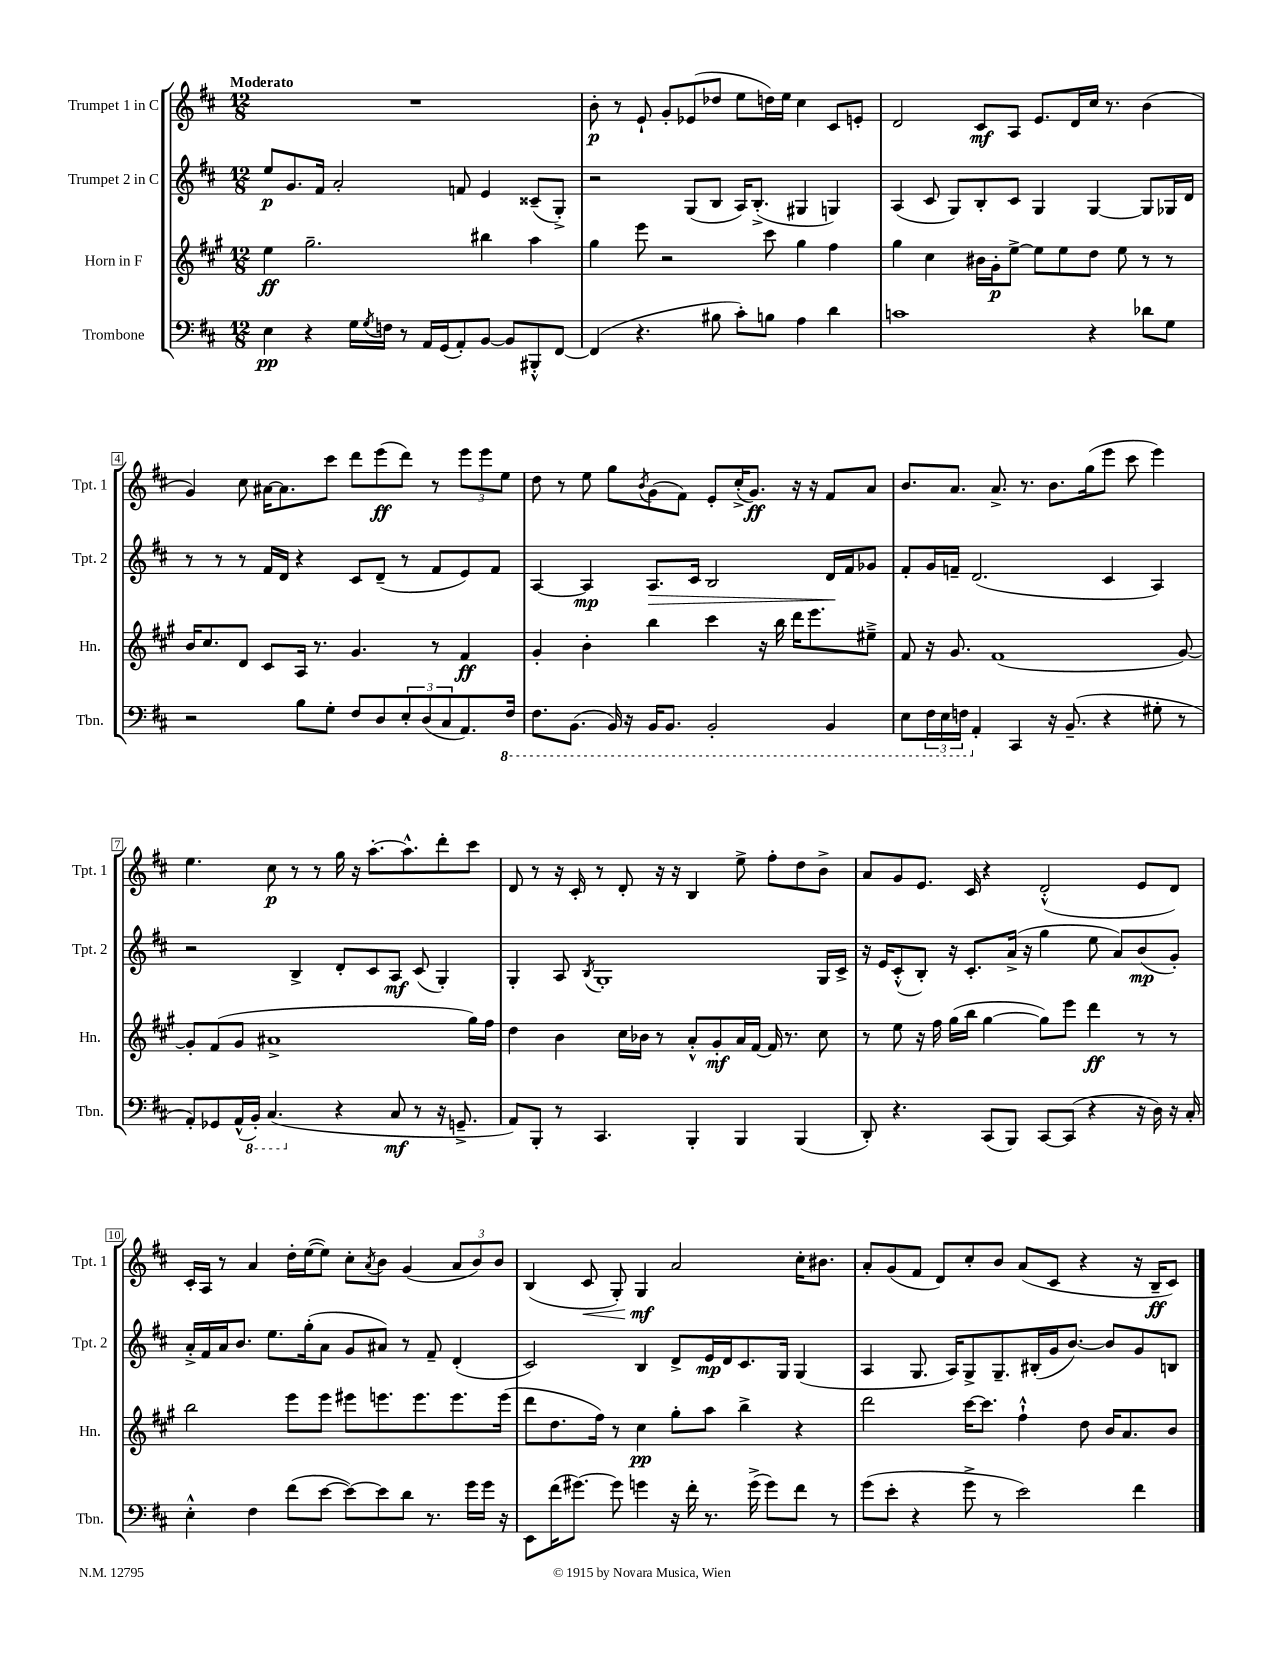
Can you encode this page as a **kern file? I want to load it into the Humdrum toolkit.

**kern	**dynam	**kern	**dynam	**kern	**dynam	**kern	**dynam
*part4	*part4	*part3	*part3	*part2	*part2	*part1	*part1
*staff4	*staff4	*staff3	*staff3	*staff2	*staff2	*staff1	*staff1
*I"Trombone	*	*I"Horn in F	*	*I"Trumpet 2 in C	*	*I"Trumpet 1 in C	*
*I'Tbn.	*	*I'Hn.	*	*I'Tpt. 2	*	*I'Tpt. 1	*
*clefF4	*	*clefG2	*	*clefG2	*	*clefG2	*
*k[f#c#]	*	*k[f#c#g#]	*	*k[f#c#]	*	*k[f#c#]	*
*M12/8	*	*M12/8	*	*M12/8	*	*M12/8	*
=1	=1	=1	=1	=1	=1	=1	=1
!	!	!	!	!	!	!LO:TX:a:B:t=Moderato	!
4E\	pp	4ee\	ff	8ee/L	p	1.r	.
.	.	.	.	8.g/	.	.	.
4r	.	2.gg#~\	.	.	.	.	.
.	.	.	.	16f#/Jk	.	.	.
.	.	.	.	2a'/	.	.	.
16G\LL	.	.	.	.	.	.	.
8qG/	.	.	.	.	.	.	.
16Fn\JJ	.	.	.	.	.	.	.
8r	.	.	.	.	.	.	.
16AA/LL	.	.	.	.	.	.	.
(16GG/J	.	.	.	.	.	.	.
8AA'/)	.	.	.	8fn/	.	.	.
[8BB/J	.	4bb#X\	.	4e/	.	.	.
8BB/L]	.	.	.	.	.	.	.
8BBB#X'^^/	.	4aa\	.	(8c##X~/L	.	.	.
[8FF#/J	.	.	.	8G'^/J)	.	.	.
=2	=2	=2	=2	=2	=2	=2	=2
(4FF#/]	.	4gg#\	.	2r	.	8b'\	p
.	.	.	.	.	.	8r	.
4.r	.	8eee\	.	.	.	8e`/	.
.	.	2r	.	.	.	8g'/L	.
.	.	.	.	(8G/L	.	(8e-X/	.
8B#X\	.	.	.	8B/J	.	8dd-X/J	.
8c#'\L)	.	.	.	16A/KL)	.	8ee\L	.
.	.	.	.	(8.B'^/J	.	.	.
8Bn\J	.	8ccc#\	.	.	.	16ddn\L)	.
.	.	.	.	.	.	16ee\JJ	.
4A\	.	4gg#\	.	4G#X/	.	4cc#\	.
4d\	.	4ff#\	.	4Gn/)	.	8c#/L	.
.	.	.	.	.	.	8en'/J	.
=3	=3	=3	=3	=3	=3	=3	=3
1cn	.	4gg#\	.	(4A/	.	2d/	.
.	.	4cc#\	.	8c#/	.	.	.
.	.	.	.	8G/L)	.	.	.
.	.	16b#X\LL	.	8B'/	.	8c#/L	mf
.	.	16g#'\J	p	.	.	.	.
.	.	[8ee^\J	.	8c#/J	.	8A/J	.
.	.	8ee\L]	.	4G/	.	8.e/L	.
.	.	8ee\	.	.	.	.	.
.	.	.	.	.	.	16d/L	.
4r	.	8dd\J	.	[4G/	.	16cc#/JJ	.
.	.	.	.	.	.	8.r	.
.	.	8ee\	.	.	.	.	.
8d-X\L	.	8r	.	8G/L]	.	(4b\	.
8G\J	.	8r	.	16G-X/L	.	.	.
.	.	.	.	16d/JJ	.	.	.
!!LO:LB:g=z
=4	=4	=4	=4	=4	=4	=4	=4
2r	.	16b/KL	.	8r	.	4g/)	.
.	.	8.cc#/	.	.	.	.	.
.	.	.	.	8r	.	.	.
.	.	8d/J	.	8r	.	8cc#\	.
.	.	8c#/L	.	16f#/LL	.	[16a#X\KL	.
.	.	.	.	16d/JJ	.	8.a#\]	.
8B\L	.	16A/Jk	.	4r	.	.	.
.	.	8.r	.	.	.	.	.
8G'\J	.	.	.	.	.	8ccc#\J	.
8F#/L	.	4.g#/	.	8c#/L	.	8ddd\L	.
8D/	.	.	.	(8d~/J	.	(8eee\	ff
12E'/	.	.	.	8r	.	8ddd\J)	.
(12D/	.	.	.	.	.	.	.
.	.	8r	.	8f#/L	.	8r	.
12C#/	.	.	.	.	.	.	.
8.AA/)	.	4f#/	ff	8e/)	.	12eee\L	.
.	.	.	.	.	.	12eee\	.
.	.	.	.	8f#/J	.	.	.
.	.	.	.	.	.	12ee\J	.
*8ba	*	*	*	*	*	*	*
16FF#/Jk	.	.	.	.	.	.	.
=5	=5	=5	=5	=5	=5	=5	=5
8.FF#\L	.	4g#'/	.	[4A/	.	8dd\	.
.	.	.	.	.	.	8r	.
(8.BBB\J	.	.	.	.	.	.	.
.	.	4b'\	.	4A/]	mp	8ee\	.
16BBB/)	.	.	.	.	.	8gg\L	.
16r	.	.	.	.	.	.	.
.	.	.	.	.	.	8qb/	.
!	!	!	!	!	!LO:HP:b	!	!
16BBB/KL	.	4bb\	.	8.A/L	>	(8g\	.
8.BBB/J	.	.	.	.	.	.	.
.	.	.	.	.	.	8f#\J)	.
.	.	.	.	16c#/Jk	.	.	.
2BBB'/	.	4ccc#\	.	2B/	.	8e'/L	.
.	.	.	.	.	.	(16cc#'^/K	.
.	.	.	.	.	.	8.g/J)	ff
.	.	16r	.	.	.	.	.
.	.	16bb\	.	.	.	.	.
.	.	16ddd\KL	.	.	.	16r	.
.	.	8.eee\	.	.	.	16r	.
4BBB/	.	.	.	16d/LL	.	8f#/L	.
.	.	.	.	16f#/J	]	.	.
.	.	8ee#X~^\J	.	8g-X/J	.	8a/J	.
=6	=6	=6	=6	=6	=6	=6	=6
8EE\L	.	8f#/	.	8f#'/L	.	8.b/L	.
24FF#\L	.	16r	.	16g/L	.	.	.
24EE\	.	.	.	.	.	.	.
.	.	8.g#/	.	16fn~/JJ	.	8.a/J	.
24FFn\JJ	.	.	.	.	.	.	.
*X8ba	*	*	*	*	*	*	*
4AA'/	.	.	.	(2.d/	.	.	.
.	.	(1f#	.	.	.	8.a^/	.
4CC#/	.	.	.	.	.	.	.
.	.	.	.	.	.	8.r	.
16r	.	.	.	.	.	8.b\L	.
(8.BB~/	.	.	.	.	.	.	.
.	.	.	.	.	.	(16gg\k	.
4r	.	.	.	4c#/	.	8eee\J	.
.	.	.	.	.	.	8ccc#\	.
8G#X'\	.	.	.	4A/)	.	4eee\)	.
8r	.	[8g#/)	.	.	.	.	.
!!LO:LB:g=z
=7	=7	=7	=7	=7	=7	=7	=7
8AA'/L)	.	8g#'/L]	.	2r	.	4.ee\	.
8GG-X/	.	(8f#/	.	.	.	.	.
(16AA^^/L	.	8g#/J	.	.	.	.	.
*8ba	*	*	*	*	*	*	*
16BBB'/JJ)	.	.	.	.	.	.	.
(4.CC#/	.	1a#X^	.	.	.	8cc#\	p
.	.	.	.	4B^/	.	8r	.
.	.	.	.	.	.	8r	.
*X8ba	*	*	*	*	*	*	*
4r	.	.	.	8d'/L	.	16gg\	.
.	.	.	.	.	.	16r	.
.	.	.	.	8c#/	.	[8.aa'\L	.
8C#/	mf	.	.	8A/J	mf	.	.
.	.	.	.	.	.	8.aa^^\]	.
8r	.	.	.	(8c#/	.	.	.
16r	.	.	.	4G'/)	.	8ddd'\	.
8.GGn~^/	.	.	.	.	.	.	.
.	.	16gg#\LL)	.	.	.	8ccc#\J	.
.	.	16ff#\JJ	.	.	.	.	.
=8	=8	=8	=8	=8	=8	=8	=8
8AA/L)	.	4dd\	.	4G'/	.	8d/	.
8BBB'/J	.	.	.	.	.	8r	.
8r	.	4b\	.	8A/	.	16r	.
.	.	.	.	.	.	16c#'/	.
.	.	.	.	8qB/	.	.	.
4.CC#/	.	.	.	1G'	.	8r	.
.	.	16cc#\LL	.	.	.	8d'/	.
.	.	16b-X\JJ	.	.	.	.	.
.	.	8r	.	.	.	16r	.
.	.	.	.	.	.	16r	.
4BBB'/	.	8a'^^/L	.	.	.	4B/	.
.	.	8g#'/	mf	.	.	.	.
4BBB/	.	16a/L	.	.	.	8ee^\	.
.	.	[16f#/JJ	.	.	.	.	.
.	.	16f#/]	.	.	.	8ff#'\L	.
.	.	8.r	.	.	.	.	.
(4BBB/	.	.	.	.	.	8dd\	.
.	.	8cc#\	.	16G/LL	.	8b^\J	.
.	.	.	.	16c#^/JJ	.	.	.
=9	=9	=9	=9	=9	=9	=9	=9
8DD'/)	.	8r	.	16r	.	8a/L	.
.	.	.	.	16e/KL	.	.	.
4.r	.	8ee\	.	(8c#'^^/	.	8g/	.
.	.	16r	.	8B'/J)	.	8.e/J	.
.	.	16ff#\	.	.	.	.	.
.	.	(16gg#\LL	.	16r	.	.	.
.	.	16bb\JJ	.	8.c#'/L	.	16c#/	.
(8CC#/L	.	[4gg#\	.	.	.	4r	.
8BBB/J)	.	.	.	(16a^/Jk	.	.	.
.	.	.	.	16r	.	.	.
[8CC#/L	.	8gg#\L])	.	4gg\	.	(2d'^^/	.
(8CC#/J]	.	8eee\J	.	.	.	.	.
4r	.	4ddd\	ff	8ee\	.	.	.
.	.	.	.	8a/L)	.	.	.
16r	.	8r	.	(8b/	mp	8e/L	.
16D\)	.	.	.	.	.	.	.
16r	.	8r	.	8g'/J)	.	8d/J)	.
16C#'/	.	.	.	.	.	.	.
!!LO:LB:g=z
=10	=10	=10	=10	=10	=10	=10	=10
4E'^^\	.	2bb\	.	16a'^/LL	.	16c#'/LL	.
.	.	.	.	16f#/	.	16A/JJ	.
.	.	.	.	16a/J	.	8r	.
.	.	.	.	8.b/J	.	.	.
4F#\	.	.	.	.	.	4a/	.
.	.	.	.	8.ee\L	.	.	.
(8f#\L	.	8eee\L	.	.	.	16dd'\LL	.
.	.	.	.	(16gg'\k	.	([16ee\J	.
[8e\J	.	8eee\J	.	8a\J	.	8ee\J])	.
8e\L_)	.	8eee#X\L	.	8g/L	.	8cc#'\L	.
.	.	.	.	.	.	8qa/	.
8e\]	.	8.eeen\	.	8a#X/J)	.	8b\J	.
8d\J	.	.	.	8r	.	(4g/	.
.	.	8.eee\	.	.	.	.	.
8.r	.	.	.	8f#~/	.	.	.
.	.	8.eee\	.	(4d'/	.	12a/L	.
16g\LL	.	.	.	.	.	.	.
.	.	.	.	.	.	12b/)	.
16g\JJ	.	.	.	.	.	.	.
.	.	.	.	.	.	12b/J	.
16r	.	(16eee\Jk	.	.	.	.	.
=11	=11	=11	=11	=11	=11	=11	=11
8EE\L	.	8ddd\L	.	2c#/)	.	(4B/	.
(16f#\K	.	8.dd\	.	.	.	.	.
[8.g#X\J)	.	.	.	.	.	.	.
!	!	!	!	!	!	!	!LO:HP:b
.	.	.	.	.	.	8c#/	<
.	.	16ff#\Jk)	.	.	.	.	.
8g#\]	.	8r	.	.	.	8G'/)	.
4gn\	.	4cc#\	pp	4B/	.	4G/	mf
16r	.	8gg#'\L	.	8d^/L	.	2a/	[
16f#'\	.	.	.	.	.	.	.
8.r	.	8aa\J	.	16e/L	mp	.	.
.	.	.	.	16d/J	.	.	.
.	.	4bb^\	.	8.c#/	.	.	.
(16g^\	.	.	.	.	.	.	.
8g\L)	.	.	.	.	.	.	.
.	.	.	.	16G/Jk	.	.	.
8f#\J	.	4r	.	(4G/	.	16cc#'\KL	.
.	.	.	.	.	.	8.b#X\J	.
8r	.	.	.	.	.	.	.
=12	=12	=12	=12	=12	=12	=12	=12
(8g\L	.	2ddd\	.	4A/	.	8a'/L	.
8e'\J	.	.	.	.	.	(8g/	.
4r	.	.	.	8.G/	.	8f#/J	.
.	.	.	.	.	.	8d/L)	.
.	.	.	.	16A/KL)	.	.	.
8g^\	.	[16ccc#\KL	.	8G^/	.	8cc#'/	.
.	.	8.ccc#\J]	.	.	.	.	.
8r	.	.	.	8.G~/	.	8b/J	.
2e\)	.	4ff#`^^\	.	.	.	(8a/L	.
.	.	.	.	(16B#X'/L	.	.	.
.	.	.	.	16g/J	.	8c#/J	.
.	.	.	.	[8.b/J)	.	.	.
.	.	8dd\	.	.	.	4r	.
.	.	16b/KL	.	8b/L]	.	.	.
.	.	8.a/	.	.	.	.	.
4f#\	.	.	.	8g/	.	16r	.
.	.	.	.	.	.	16B~/KL	ff
.	.	8b/J	.	8Bn/J	.	8c#/J)	.
==	==	==	==	==	==	==	==
*-	*-	*-	*-	*-	*-	*-	*-
